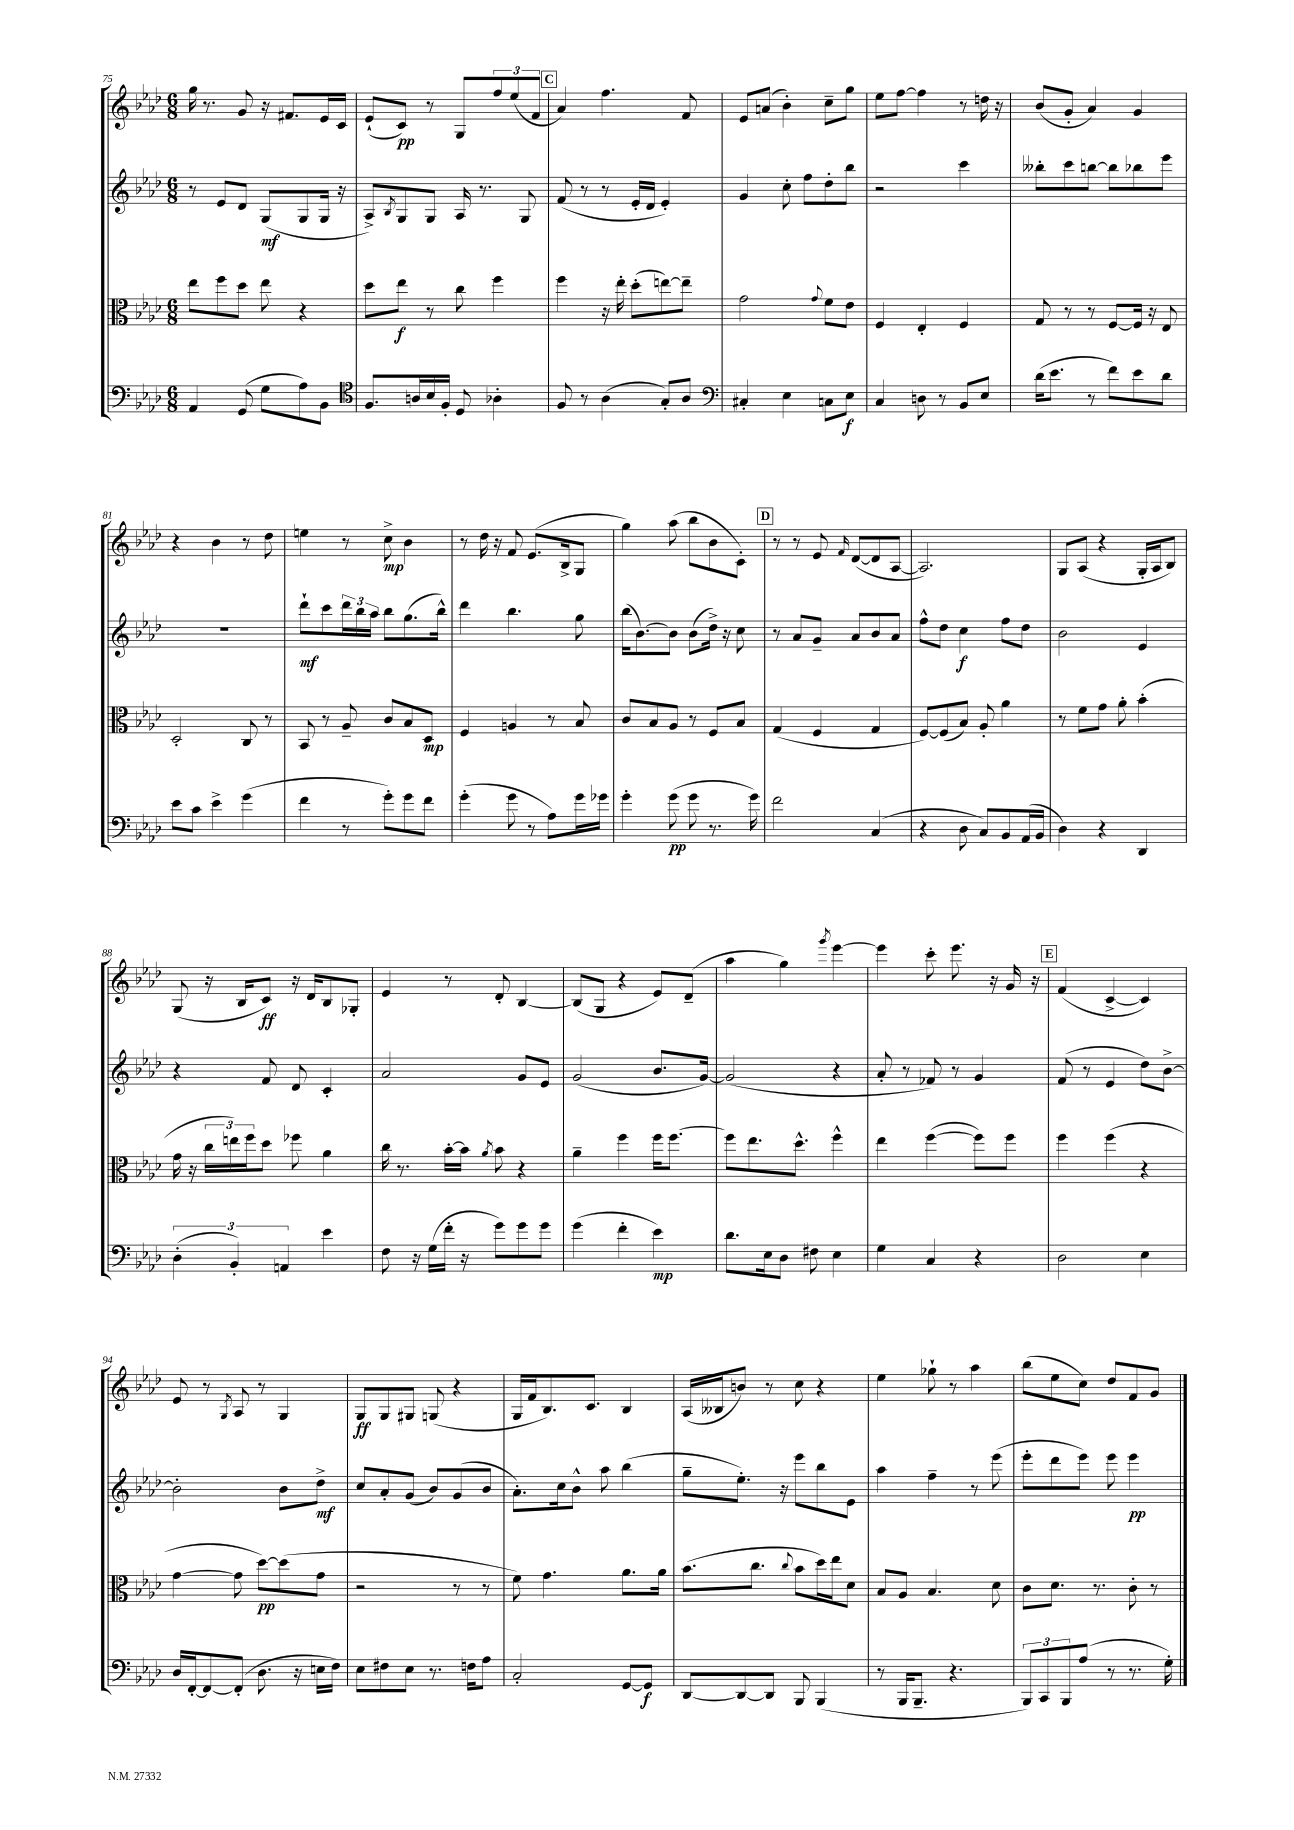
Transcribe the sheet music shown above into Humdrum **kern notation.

**kern	**kern	**kern	**kern
*staff4	*staff3	*staff2	*staff1
*clefF4	*clefC3	*clefG2	*clefG2
*k[b-e-a-d-]	*k[b-e-a-d-]	*k[b-e-a-d-]	*k[b-e-a-d-]
*M6/8	*M6/8	*M6/8	*M6/8
4AA-/	8ee-\L	8r	16gg\
.	.	.	8.r
.	8ff\	8e-/L	.
(8GG/	8dd-\J	8d-/J	8g/
8G\L	8ee-\	(8G/L	16r
.	.	.	8.f#/L
8A-\)	4r	8G/	.
8BB-\J	.	16G/Jk	16e-/L
.	.	16r	16c/JJ
=	=	=	=
*clefC4	*	*	*
8.F/L	8dd-\L	8A-^/L)	(8e-`/L
.	.	8qB-/	.
.	8ee-\J	8G/	8c/J)
16A/L	.	.	.
16B-/	8r	8G/J	8r
16F'/JJ	.	.	.
8D-/	8cc\	16A-/	8G/L
.	.	8.r	.
4A-'\	4ff\	.	12ff/
.	.	.	(12ee-/
.	.	8G/	.
.	.	.	12f/J
=	=	=	=
8F/	4ff\	(8f/	4a-/)
8r	.	8r	.
(4A-\	16r	8r	4.ff\
.	16ee-'\	.	.
.	(8dd-'\L	16e-'/LL	.
.	.	16d-/JJ	.
8G'/L)	[8ee\)	4e-'/)	.
8A-/J	8ee~\]J	.	8f/
=	=	=	=
*clefF4	*	*	*
4C#'/	2g\	4g/	8e-/L
.	.	.	(8a/J
4E-\	.	8cc'\	4b-'\)
.	.	8ff\L	.
.	8qqg/	.	.
8C\L	8f\L	8dd-'\	8cc~\L
8E-\J	8e-\J	8bb-\J	8gg\J
=	=	=	=
4C/	4F/	2r	8ee-\L
.	.	.	[8ff\J
8D\	4E-'/	.	4ff\]
8r	.	.	.
8BB-/L	4F/	4ccc\	8r
8E-/J	.	.	16dd\
.	.	.	16r
=	=	=	=
(16d-\LK	8G/	8bb--'\L	(8b-/L
8.e-\J	.	.	.
.	8r	8ccc\	8g'/J
8r	8r	[8bb\J	4a-/)
8f\L)	[8F/L	8bb\]L	.
8e-\	16F/]Jk	8bb-\	4g/
.	16r	.	.
8d-\J	8E-/	8eee-\J	.
=	=	=	=
8e-\L	2D-'/	2.r	4r
8c\J	.	.	.
4e-^\	.	.	4b-\
(4g\	8C/	.	8r
.	8r	.	8dd-\
=	=	=	=
4f\	8BB-/	8ddd-`\L	4ee\
.	8r	8ccc\	.
8r	8A-~/	24ddd-\L	8r
.	.	24bb-\	.
.	.	24aa-\JJ	.
8g'\L)	8c/L	8bb-\L	8cc^\
8g\	8B-/	(8.gg\	4b-\
8f\J	8D-/J	.	.
.	.	16bb-^^\Jk)	.
=	=	=	=
(4g'\	4F/	4ddd-\	8r
.	.	.	16dd-\
.	.	.	16r
8g\	4A/	4.bb-\	8f/
8r	.	.	(8.e-/L
8A-\L)	8r	.	.
.	.	.	16B-^/k
16g\L	8B-/	8gg\	8G/J
16g-\JJ	.	.	.
=	=	=	=
4g'\	8c/L	(16bb-\LK	4gg\)
.	.	[8.b-\)	.
.	8B-/	.	.
(8g\	8A-/J	8b-\]J	(8aa-\
8g\	8r	(8b-\L	8bb-\L
8.r	8F/L	16dd-^\Jk)	8b-\
.	.	16r	.
.	8B-/J	8cc\	8c'\J)
16g\)	.	.	.
=	=	=	=
2f\	(4G/	8r	8r
.	.	8a-/L	8r
.	4F/	8g~/J	8e-/
.	.	.	16qqf/
.	.	8a-/L	([8d-/L
(4C/	4G/	8b-/	8d-/]
.	.	8a-/J	[8A-/J
=	=	=	=
4r	[8F/L)	8ff^^\L	2.A-/])
.	(8F/]	8dd-\J	.
8D-\	8B-/J)	4cc\	.
8C/L)	8A-'/	.	.
8BB-/	4a-\	8ff\L	.
(16AA-/L	.	8dd-\J	.
16BB-/JJ	.	.	.
=	=	=	=
4D-\)	8r	2b-\	8G/L
.	8f\L	.	(8A-/J
4r	8g\J	.	4r
.	8a-'\	.	.
4DD-/	(4b-'\	4e-/	16G'/LL
.	.	.	16A-/J
.	.	.	8B-/J)
=	=	=	=
(6D-'\	16g\	4r	(8G/
.	16r	.	.
.	24cc\LL	.	16r
6BB-'/)	24ee\)	.	.
.	.	.	16B-/LK
.	24ff\J	.	.
.	8dd-\J	8f/	8c/J)
6AA/	.	.	.
.	8ff-\	8d-/	16r
.	.	.	16d-/LK
4e-\	4a-\	4c'/	8B-/
.	.	.	8G-'/J
=	=	=	=
8F\	16cc\	2a-/	4e-/
.	8.r	.	.
16r	.	.	.
(16G\LL	.	.	.
16f'\JJ	[16b-'\LL	.	8r
16r	16b-\]JJ	.	.
.	8qa-/	.	.
8g\L)	8b-\	.	8d-'/
8g\	4r	8g/L	[4B-/
8g\J	.	8e-/J	.
=	=	=	=
(4g\	4a-~\	(2g/	(8B-/]L
.	.	.	8G/J
4f'\	4ff\	.	4r
4e-\)	16ff\LK	8.b-/L	8e-/L)
.	[8.ff\J	.	.
.	.	.	(8d-~/J
.	.	[16g/Jk)	.
=	=	=	=
8.d-\L	8ff\]L	(2g/]	4aa-\
.	8.ee-\	.	.
16E-\k	.	.	.
8D-\J	.	.	4gg\)
.	8.dd-^^\J	.	.
8F#\	.	.	.
.	.	.	8qggg/
4E-\	4ff^^\	4r	[4eee-\
=	=	=	=
4G\	4ee-\	8a-'/	4eee-\]
.	.	8r	.
4C/	([4ff\	8f-/)	8ccc'\
.	.	8r	8.eee-\
4r	8ff\]L)	4g/	.
.	.	.	16r
.	8ff\J	.	16g/
.	.	.	16r
=	=	=	=
2D-\	4ff\	(8f/	(4f/
.	.	8r	.
.	(4ff\	4e-/	[4c^/
4E-\	4r	8dd-\L)	4c/])
.	.	[8b-^\J	.
=	=	=	=
16D-/LL	[4g\	2b-'\]	8e-/
[16FF'/J	.	.	.
8FF/_	.	.	8r
.	.	.	8qG/
(8FF'/]J	8g\]	.	8A-/
8.D-\	[8dd-\L)	.	8r
.	(8dd-\]	8b-\L	4G/
16r	.	.	.
16E\LL	8g\J	8dd-^\J	.
16F\JJ)	.	.	.
=	=	=	=
8E-\L	2r	8cc/L	8G/L
8F#\	.	8a-'/	8G/
8E-\J	.	(8g/J	8G#/J
8.r	.	8b-/L)	(8G/
.	8r	(8g/	4r
16F\LK	.	.	.
8A-\J	8r	8b-/J	.
=	=	=	=
2C'/	8f\)	8.a-'\L)	16G/LL
.	.	.	16f/J
.	4.g\	.	8.B-/)
.	.	16cc\k	.
.	.	8b-^^\J	.
.	.	.	8.c/J
.	.	8aa-\	.
[8GG/L	8.a-\L	(4bb-\	4B-/
8GG/]J	.	.	.
.	16a-\Jk	.	.
=	=	=	=
[8DD-/L	(8.b-\L	8gg~\L	(16A-/LL
.	.	.	16B--/J
8DD-/_	.	8.ee-'\J)	8b/J)
.	8.cc\J	.	.
8DD-/]J	.	.	8r
.	.	16r	.
.	8qqcc/	.	.
8BBB-/	8b-\L	8eee-\L	8cc\
(4BBB-/	16dd-\L)	8bb-\	4r
.	16ee-\J	.	.
.	8d-\J	8e-\J	.
=	=	=	=
8r	8B-/L	4aa-\	4ee-\
16BBB-/LK	8A-/J	.	.
8.BBB-~/J	.	.	.
.	4.B-/	4ff~\	8gg-`\
4.r	.	.	8r
.	.	8r	4aa-\
.	8d-\	(8eee-\	.
=	=	=	=
12BBB-/L)	8c\L	8eee-'\L	(8bb-\L
12CC/	.	.	.
.	8.d-\J	8ddd-\	8ee-\
12BBB-/	.	.	.
(8A-/J	.	8eee-\J)	8cc\J)
.	8.r	.	.
8r	.	8eee-\	8dd-/L
8.r	8c'\	4eee-\	8f/
.	8r	.	8g/J
16G'\)	.	.	.
==	==	==	==
*-	*-	*-	*-
